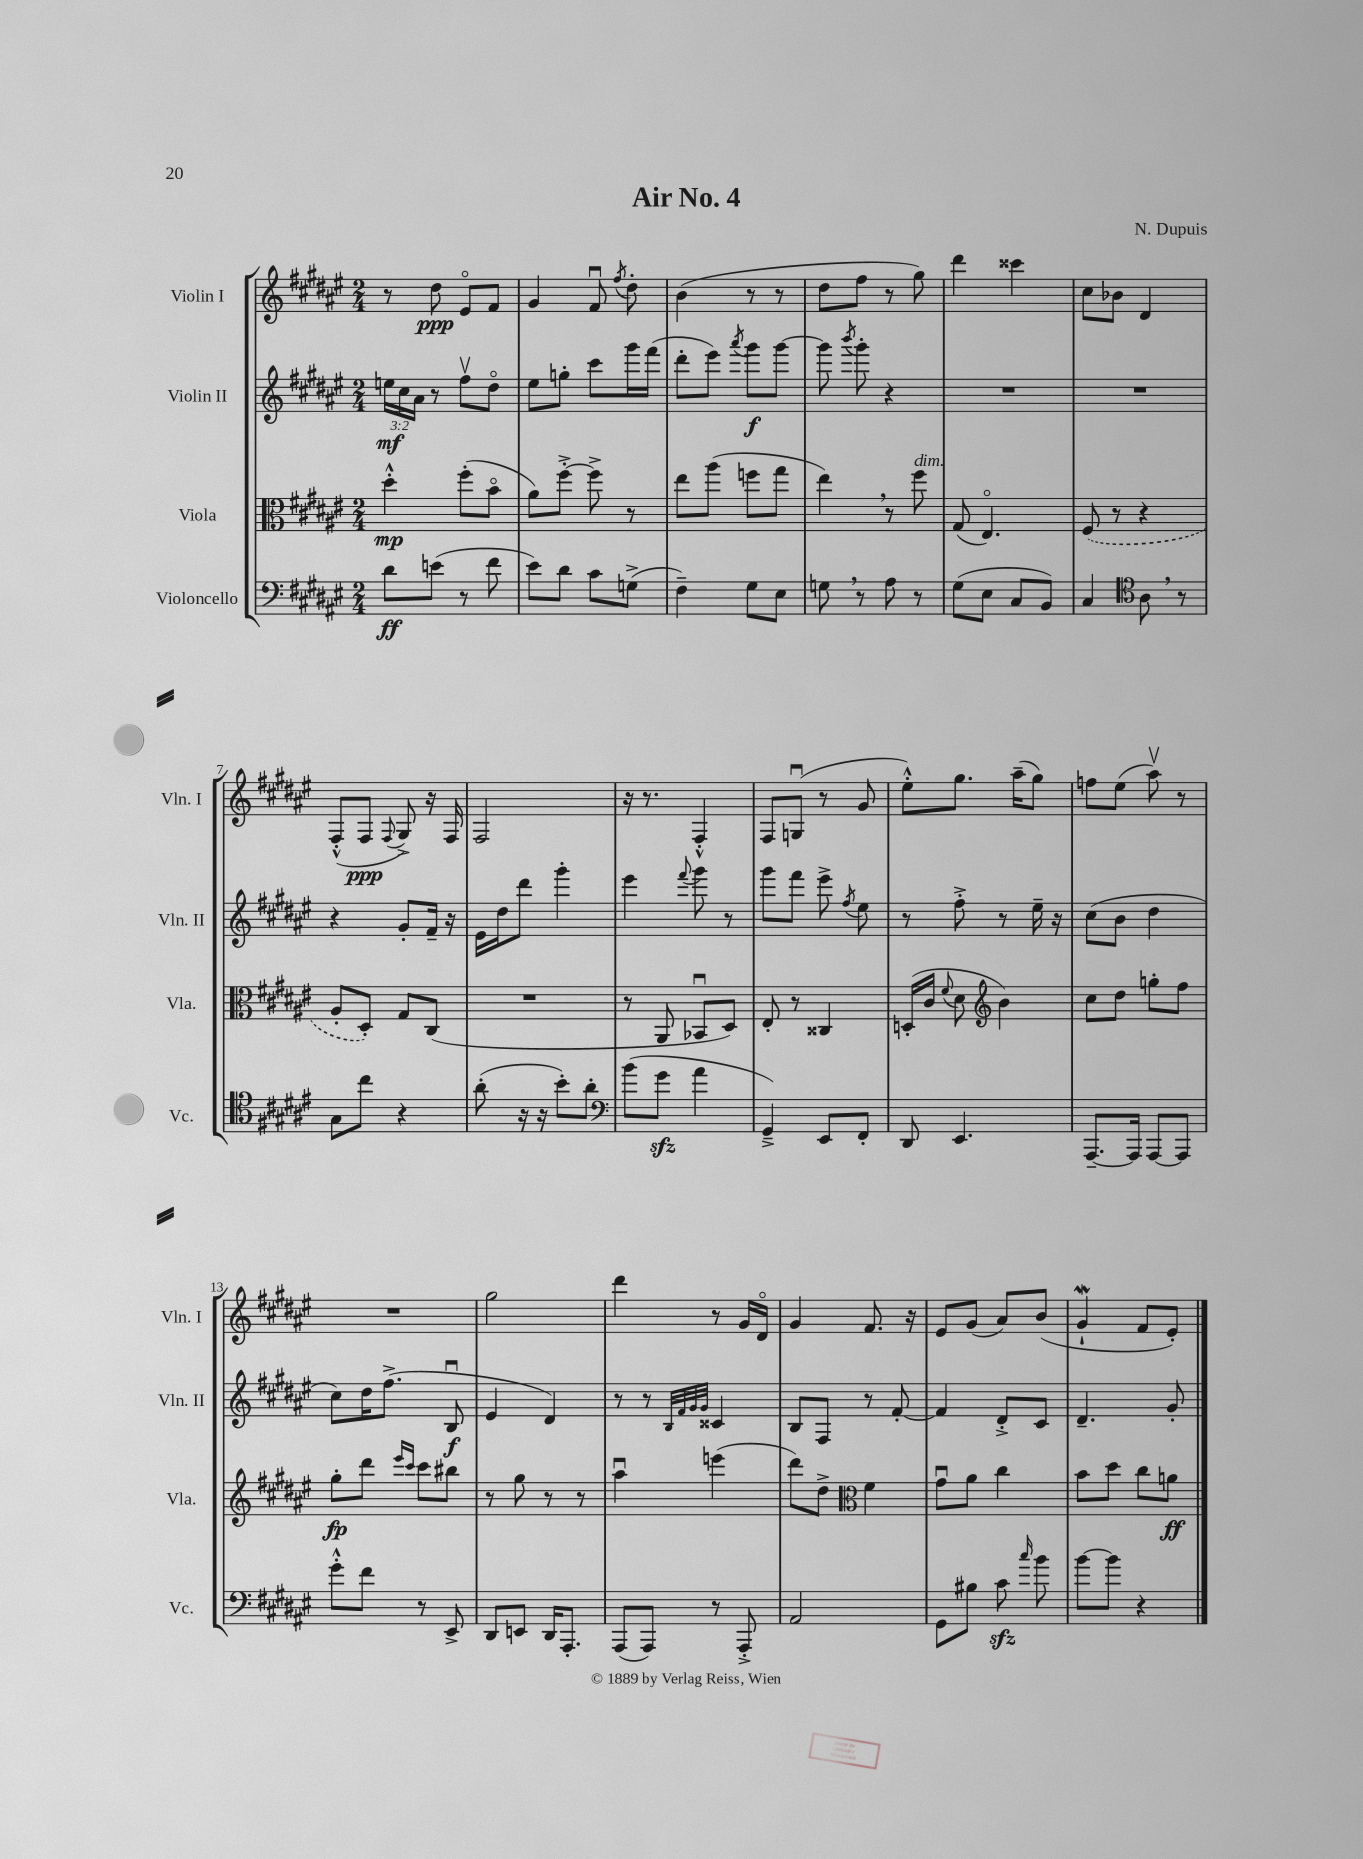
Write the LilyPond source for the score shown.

\header { title = "Air No. 4" composer = "N. Dupuis" }
<<
\new StaffGroup <<
\new Staff = "s0" \with { instrumentName = "Violin I" shortInstrumentName = "Vln. I" } {
    \clef treble \key fis \major \numericTimeSignature \time 2/4
    \autoBeamOff r8 dis''8\ppp eis'8[\flageolet fis'8] |
    gis'4 fis'8\downbow \acciaccatura { fis''8 } dis''8-. |
    b'4( r8 r8 |
    dis''8[ fis''8] r8 gis''8) |
    dis'''4 cisis'''4 |
    cis''8[ bes'8] dis'4 |
    fis8[-.-^( fis8]\ppp \appoggiatura { fis8 } gis8->) r16 fis16 |
    fis2 |
    r16 r8. fis4-.-^ |
    fis8[ g8]\downbow( r8 gis'8 |
    eis''8[-.-^) gis''8.] ais''16[--( gis''8]) |
    f''8[ eis''8]( ais''8\upbow) r8 |
    R2 |
    gis''2 |
    dis'''4 r8 gis'16[ dis'16]\flageolet |
    gis'4 fis'8. r16 |
    eis'8[ gis'8]( ais'8[) b'8]( |
    gis'4-!\mordent fis'8[ eis'8]-.) \bar "|." |
}
\new Staff = "s1" \with { instrumentName = "Violin II" shortInstrumentName = "Vln. II" } {
    \clef treble \key fis \major \numericTimeSignature \time 2/4 \override Staff.TupletNumber.text = #tuplet-number::calc-fraction-text
    \autoBeamOff \tuplet 3/2 { e''16[\mf cis''16 ais'16] } r8 fis''8[\upbow dis''8]\flageolet |
    eis''8[ g''8]-. cis'''8[ gis'''16 fis'''16]( |
    dis'''8[-. eis'''8]) \acciaccatura { ais'''8 } gis'''8[\f gis'''8]~ |
    gis'''8 \acciaccatura { b'''8 } gis'''8-. r4 |
    R2 |
    R2 |
    r4 gis'8[-. fis'16]-- r16 |
    eis'16[ dis''16 dis'''8] gis'''4-. |
    eis'''4 \appoggiatura { fis'''8 } gis'''8 r8 |
    gis'''8[ fis'''8] eis'''8-> \acciaccatura { fis''8 } eis''8 |
    r8 fis''8-.-> r8 eis''16-- r16 |
    cis''8[( b'8] dis''4 |
    cis''8[) dis''16 fis''8.]->( b8\downbow\f |
    eis'4 dis'4) |
    r8 r8 \grace { b32[ fis'32 gis'32 gis'32] } cisis'4 |
    b8[ fis8] r8 fis'8~-. |
    fis'4 dis'8[-.-> cis'8] |
    dis'4.-- gis'8-. \bar "|." |
}
\new Staff = "s2" \with { instrumentName = "Viola" shortInstrumentName = "Vla." } {
    \clef alto \key fis \major \numericTimeSignature \time 2/4
    \autoBeamOff dis''4-.-^\mp fis''8[-.( b'8]\flageolet |
    ais'8[) fis''8]~-.-> fis''8-> r8 |
    eis''8[ ais''8]( f''8[ gis''8] |
    eis''4) \breathe r8 fis''8^\markup { \italic "dim." } |
    gis8( eis4.\flageolet) |
    \once \slurDashed fis8( r8 r4 |
    ais8[-. dis8]-.) gis8[ cis8]( |
    R2 |
    r8 ais,8 bes,8[\downbow dis8]) |
    eis8-. r8 cisis4 |
    d16[-.( cis'16] \appoggiatura { fis'8 } dis'8 \clef treble b'4) |
    cis''8[ dis''8] g''8[-. fis''8] |
    gis''8[-.\fp dis'''8] \grace { eis'''16[ cis'''16] } cis'''8[ bis''8] |
    r8 gis''8 r8 r8 |
    ais''4\downbow e'''4( |
    dis'''8[) dis''8]-> \clef alto fis'4 |
    gis'8[\downbow ais'8] cis''4 |
    b'8[ dis''8] cis''8[ a'8]\ff \bar "|." |
}
\new Staff = "s3" \with { instrumentName = "Violoncello" shortInstrumentName = "Vc." } {
    \clef bass \key fis \major \numericTimeSignature \time 2/4
    \autoBeamOff dis'8[\ff e'8]( r8 fis'8 |
    eis'8[) dis'8] cis'8[ g8]->( |
    fis4--) gis8[ eis8] |
    g8 \breathe r8 ais8 r8 |
    gis8[( eis8] cis8[ b,8]) |
    cis4 \clef tenor ais8 \breathe r8 |
    gis8[ cis''8] r4 |
    ais'8-.( r16 r16 b'8[-.) ais'8]-. |
    \clef bass b'8[( gis'8]\sfz ais'4 |
    gis,4--->) eis,8[ fis,8]-. |
    dis,8 eis,4. |
    ais,,8.[~-- ais,,16] ais,,8[~ ais,,8] |
    gis'8[-.-^ fis'8] r8 eis,8-> |
    dis,8[ e,8] dis,16[ ais,,8.]-. |
    ais,,8[( ais,,8]) r8 ais,,8-.-> |
    ais,2 |
    gis,8[ bis8] cis'8\sfz \grace { cis''16 } b'8 |
    b'8[~ b'8] r4 \bar "|." |
}
>>
>>
